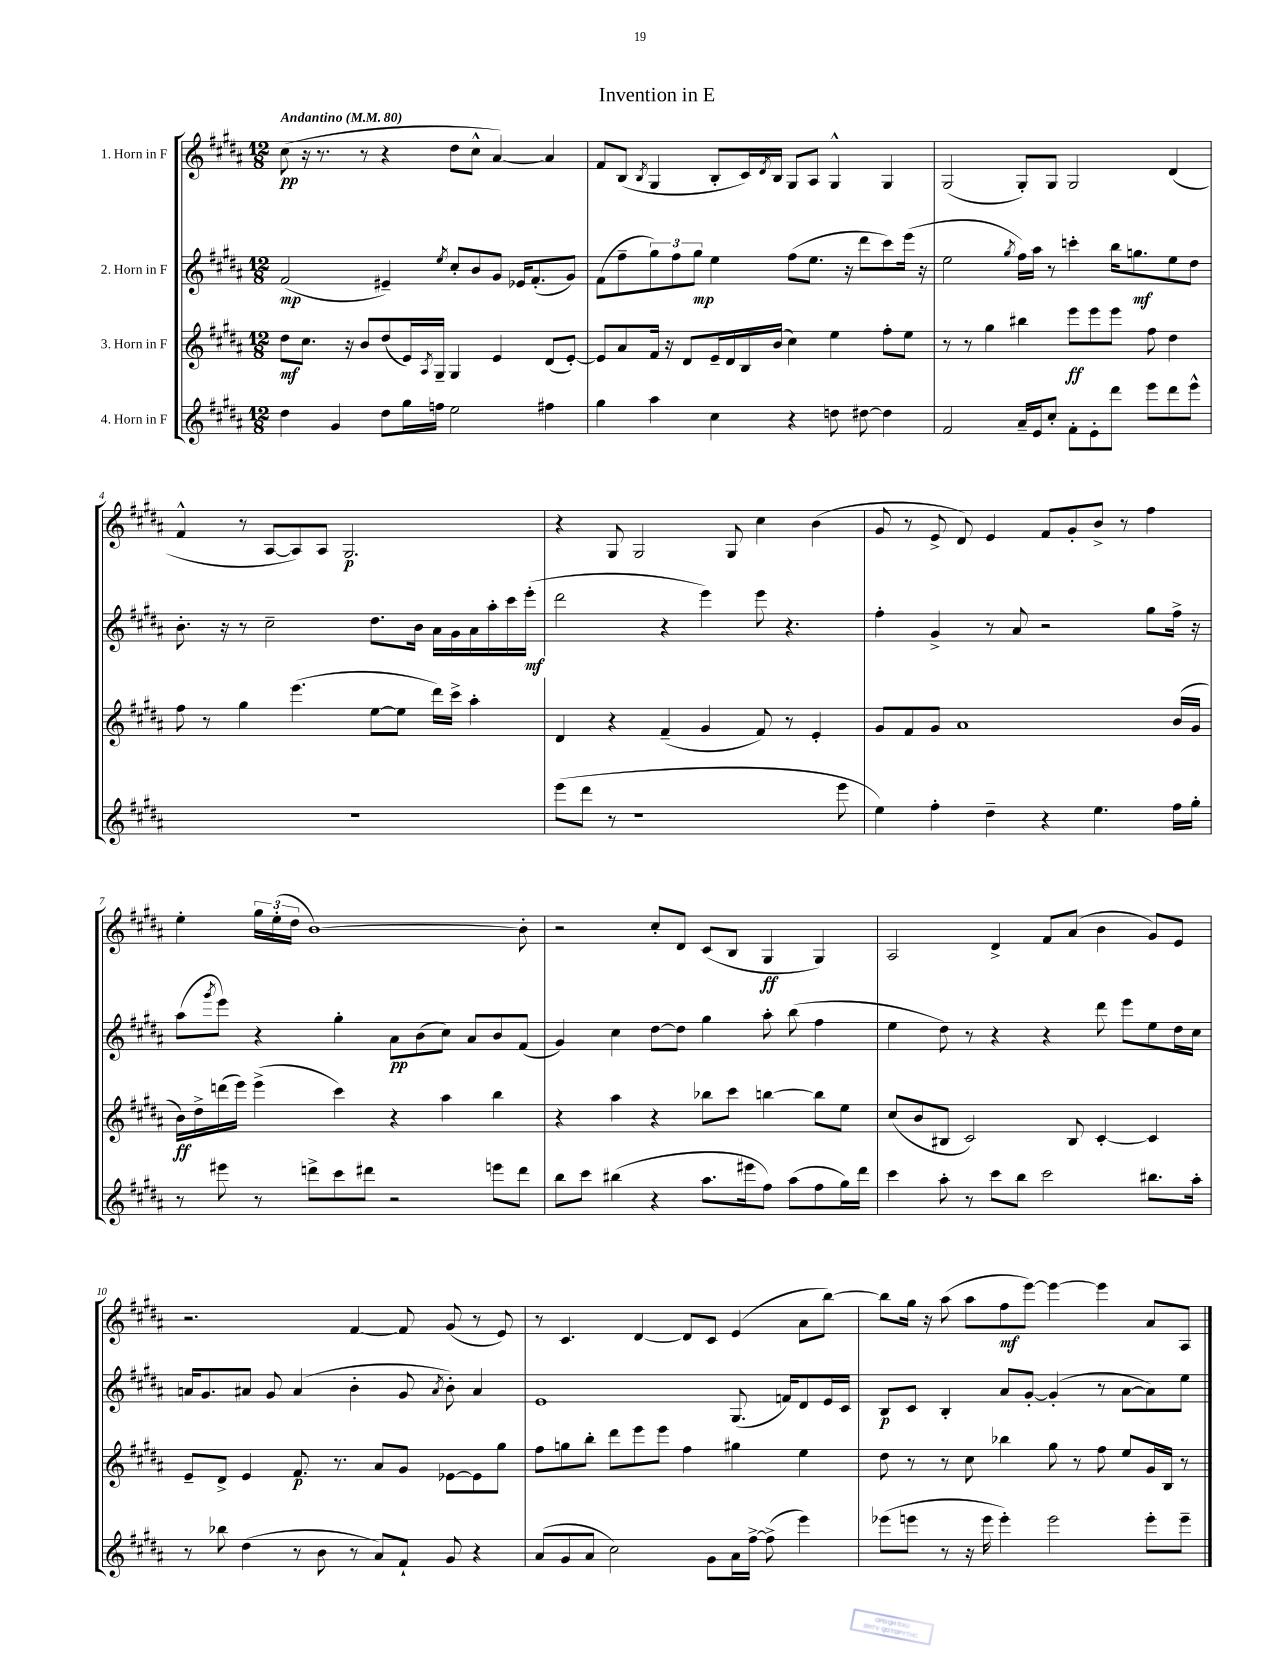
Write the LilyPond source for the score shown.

\header { title = "Invention in E" }
<<
\new StaffGroup <<
\new Staff = "s0" \with { instrumentName = "1. Horn in F" } {
    \clef treble \key b \major \numericTimeSignature \time 12/8 \tempo "Andantino" 4 = 80
    cis''8\pp( r16 r8. r8 r4 dis''8 cis''8-^ ais'4~) ais'4 |
    fis'8 b8( \acciaccatura { b8 } gis4 b8-. cis'16) \acciaccatura { dis'8 } b16 gis8 ais8 gis4-^ gis4 |
    gis2( gis8-.) gis8 gis2 dis'4( |
    fis'4-^ r8 ais8~ ais8) ais8 gis2.\p |
    r4 gis8 gis2 gis8 cis''4 b'4( |
    gis'8 r8 e'8-> dis'8) e'4 fis'8 gis'8-. b'8-> r8 fis''4 |
    e''4-. \tuplet 3/2 { gis''16 e''16-.( dis''16 } b'1~) b'8-. |
    r2 cis''8-. dis'8 cis'8( b8 gis4\ff gis4) |
    ais2 dis'4-> fis'8 ais'8( b'4 gis'8) e'8 |
    r2. fis'4~ fis'8 gis'8( r8 e'8) |
    r8 cis'4. dis'4~ dis'8 cis'8 e'4( ais'8 b''8~) |
    b''8 gis''16 r16 ais''8( ais''8 fis''8\mf e'''8~) e'''4~ e'''4 ais'8 ais8 \bar "|." |
}
\new Staff = "s1" \with { instrumentName = "2. Horn in F" } {
    \clef treble \key b \major \numericTimeSignature \time 12/8
    fis'2\mp( eis'4--) \acciaccatura { e''8 } cis''8-. b'8 gis'8 ees'16 fis'8.-.( gis'8) |
    fis'8( fis''8-- \tuplet 3/2 { gis''8) fis''8 gis''8\mp } e''4 fis''8( e''8. r16 dis'''8 cis'''8) e'''16( r16 |
    e''2 \acciaccatura { gis''8 } fis''16) ais''16 r8 c'''4-. b''16 g''8.\mf e''8 dis''8 |
    b'8.-. r16 r8 cis''2-- dis''8. b'16 ais'16 gis'16 ais'16 ais''16-. cis'''16 e'''16-.\mf( |
    dis'''2 r4 e'''4) e'''8 r4. |
    fis''4-. gis'4-> r8 ais'8 r2 gis''8 fis''16-> r16 |
    ais''8( \acciaccatura { gis'''8 } e'''8) r4 gis''4-. ais'8\pp b'8( cis''8) ais'8 b'8 fis'8( |
    gis'4) cis''4 dis''8~ dis''8 gis''4 ais''8-. b''8( fis''4 |
    e''4 dis''8) r8 r4 r4 dis'''8 e'''8 e''8 dis''16 cis''16 |
    a'16 gis'8. ais'8 gis'8 ais'4( b'4-. gis'8 \acciaccatura { ais'8 } b'8-.) ais'4 |
    e'1 gis8.( f'16) dis'8 e'16 cis'16 |
    b8\p cis'8 b4-. ais'8 gis'8~-. gis'4-.( r8 ais'8~ ais'8) e''8 \bar "|." |
}
\new Staff = "s2" \with { instrumentName = "3. Horn in F" } {
    \clef treble \key b \major \numericTimeSignature \time 12/8
    dis''8\mf cis''8. r16 b'8 dis''8( e'16) \acciaccatura { ais8 } gis16-- gis4 e'4 dis'8( e'8~-.) |
    e'8 ais'8 fis'16 r16 dis'8 e'16-- dis'16 b16 b'16( cis''4) e''4 fis''8-. e''8 |
    r8 r8 gis''4 bis''4 e'''8\ff e'''8 e'''8 fis''8 dis''4 |
    fis''8 r8 gis''4 e'''4.( e''8~ e''8 dis'''16) cis'''16-> ais''4-. |
    dis'4 r4 fis'4--( gis'4 fis'8) r8 e'4-. |
    gis'8 fis'8 gis'8 ais'1 b'16( gis'16 |
    b'16\ff) dis''16-> d'''16( e'''16) e'''4->( cis'''4) r4 ais''4 b''4 |
    r4 ais''4 r4 bes''8 cis'''8 b''4~ b''8 e''8 |
    cis''8( b'8 bis8 cis'2) bis8 cis'4~-. cis'4 |
    e'8-- dis'8-> e'4 fis'8.\p r8. ais'8 gis'8 ees'8~ ees'8 gis''8 |
    fis''8 g''8 b''8-. dis'''8 e'''8 e'''8 fis''4 gis''4 e''4 |
    dis''8 r8 r8 cis''8 bes''4 gis''8 r8 fis''8 e''8 gis'16 b16 r8 \bar "|." |
}
\new Staff = "s3" \with { instrumentName = "4. Horn in F" } {
    \clef treble \key b \major \numericTimeSignature \time 12/8
    dis''4 gis'4 dis''8 gis''16 f''16 e''2 fis''4 |
    gis''4 ais''4 cis''4 r4 d''8 dis''8~ dis''4 |
    fis'2 ais'16-- e'16 cis''8-. fis'8-. e'8-. dis'''8 e'''8 dis'''8 e'''8-^ |
    R1. |
    e'''8( dis'''8 r8 r1 e'''8 |
    e''4) fis''4-. dis''4-- r4 e''4. fis''16 gis''16-. |
    r8 eis'''8 r8 d'''8-> cis'''8 dis'''8 r2 e'''8 dis'''8 |
    b''8 cis'''8 bis''4( r4 ais''8. eis'''16 fis''8) ais''8( fis''8 gis''16) dis'''16 |
    cis'''4 ais''8-. r8 cis'''8 b''8 cis'''2 bis''8. ais''16-. |
    r8 bes''8 dis''4( r8 b'8 r8 ais'8) fis'8-! gis'8 r4 |
    ais'8( gis'8 ais'8 cis''2) gis'8 ais'16 fis''16~-> fis''8->( e'''4) |
    ees'''8( e'''8 r8 r16 e'''16 e'''4-.) e'''2 e'''8-. e'''8-- \bar "|." |
}
>>
>>
